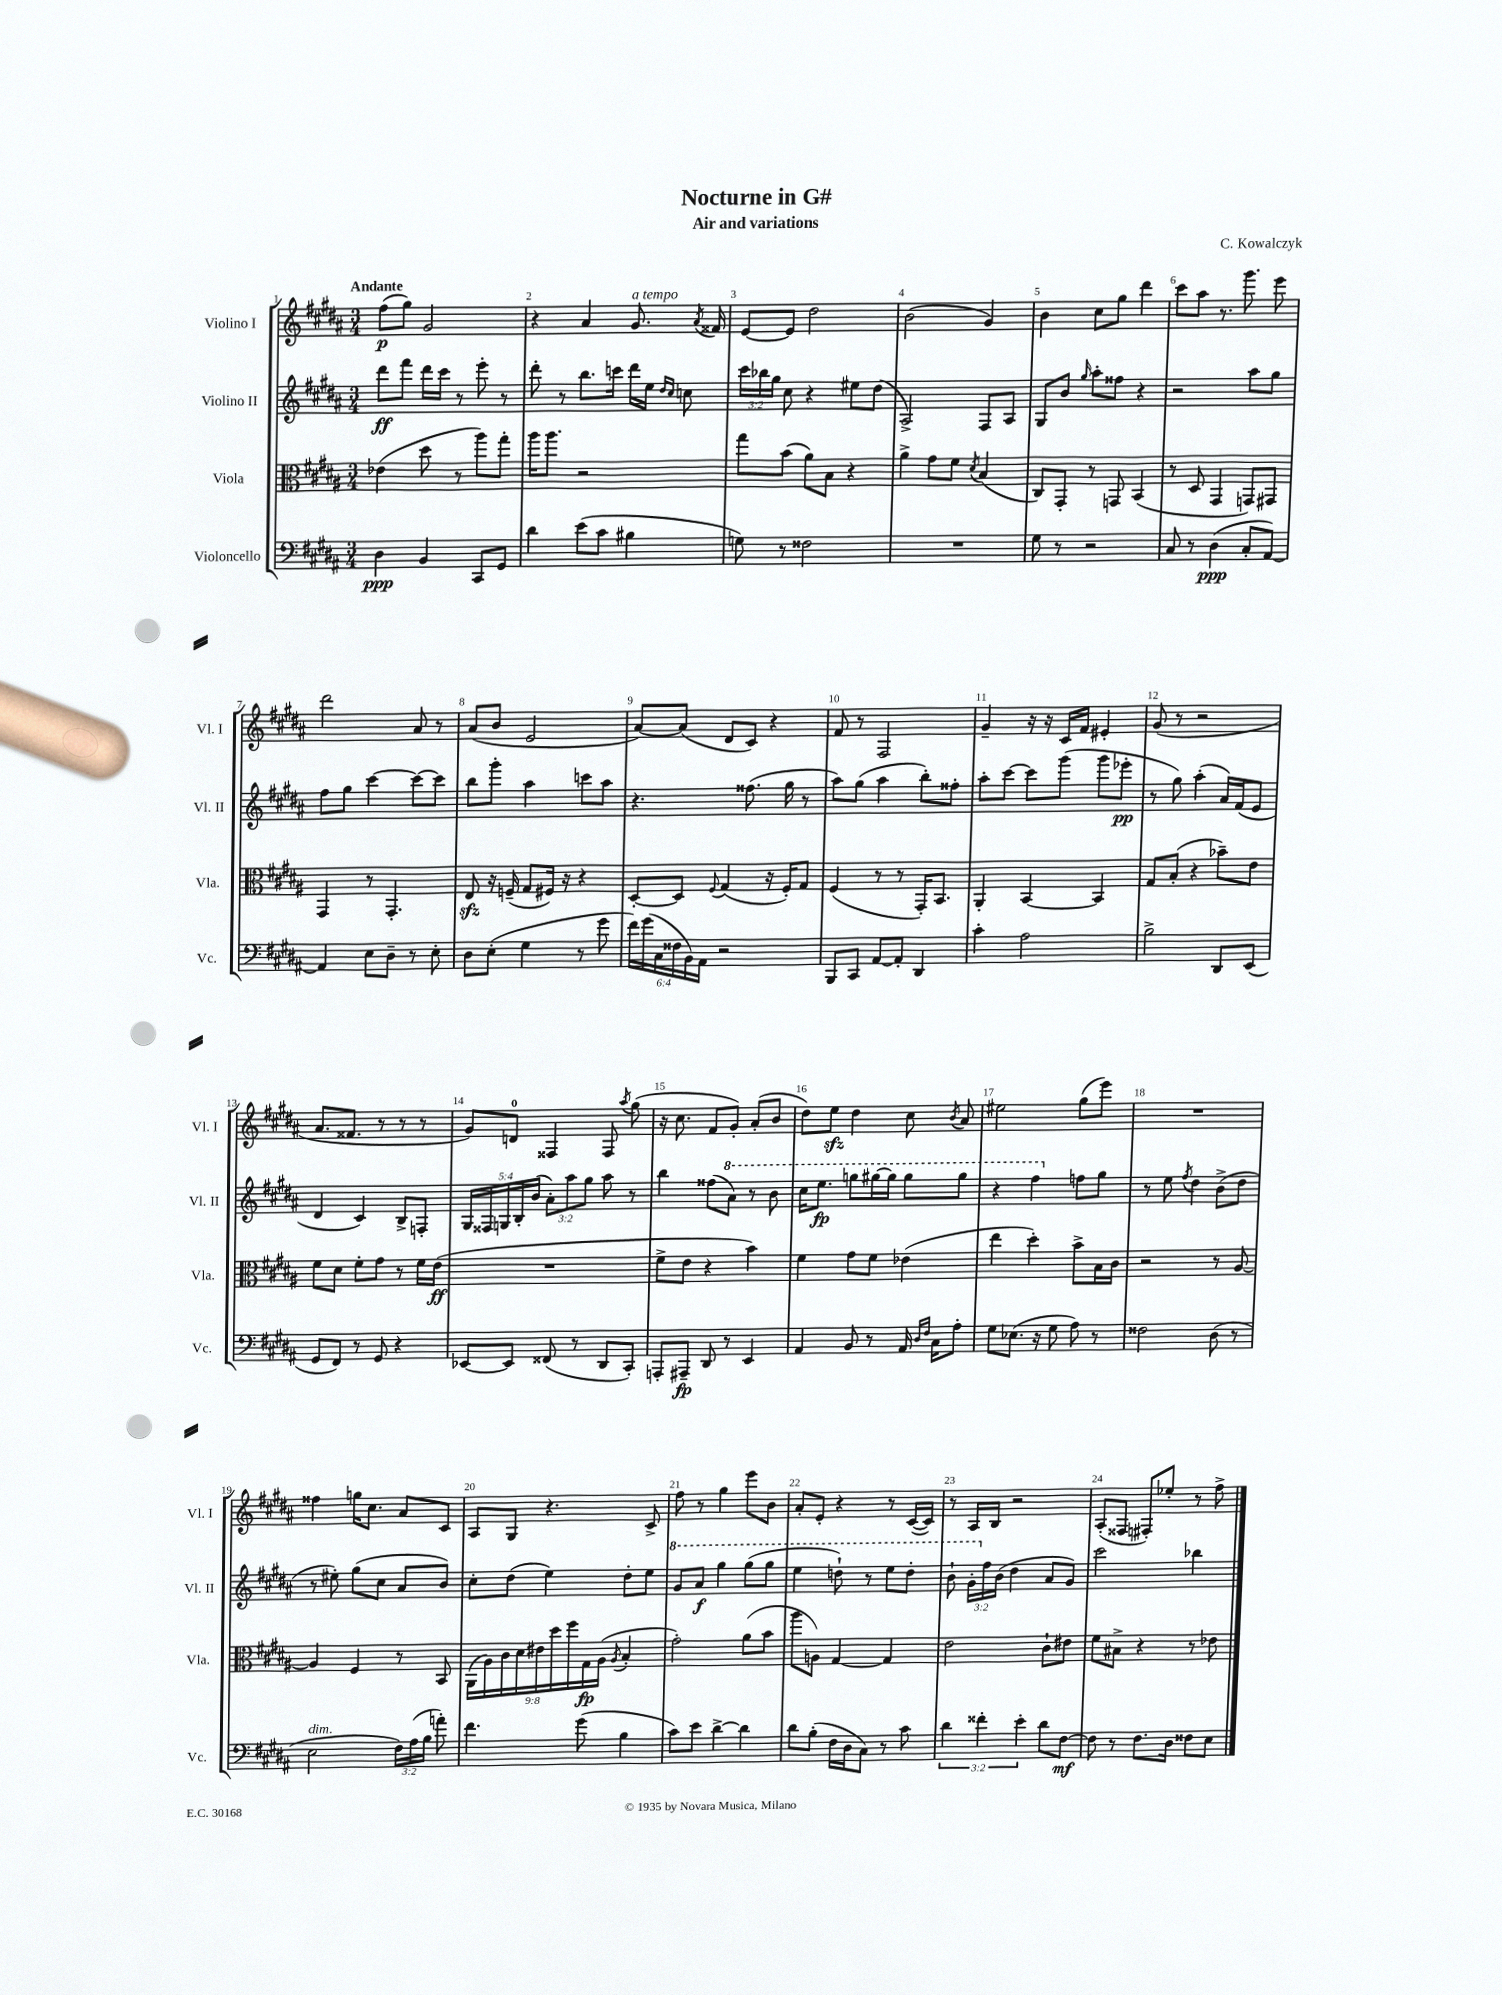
\header { title = "Nocturne in G#" composer = "C. Kowalczyk" subtitle = "Air and variations" }
<<
\new StaffGroup <<
\new Staff = "s0" \with { instrumentName = "Violino I" shortInstrumentName = "Vl. I" } {
    \clef treble \key b \major \numericTimeSignature \time 3/4 \tempo "Andante"
    \autoBeamOff fis''8[\p( gis''8]) gis'2 |
    r4 ais'4 gis'8.^\markup { \italic "a tempo" } \acciaccatura { ais'8 } fisis'16 |
    e'8[~ e'8] dis''2 |
    b'2( gis'4) |
    b'4 cis''8[ gis''8] dis'''4 |
    cis'''8[ ais''8] r8. gis'''8. e'''8 |
    dis'''2 ais'8 r8 |
    ais'8[( b'8] e'2 |
    ais'8[~) ais'8]( dis'8[ cis'8]) r4 |
    fis'8 r8 fis2 |
    gis'4-- r16 r16 cis'16[ fis'16] eis'4-. |
    gis'8( r8 r2 |
    ais'8.[ fisis'8.] r8 r8 r8 |
    gis'8[) d'8]-0 fisis4 fisis8 \acciaccatura { ais''8 } gis''8( |
    r16 cis''8. fis'8[ gis'8]-.) ais'8[-.( b'8] |
    dis''8[) e''8]\sfz dis''4 cis''8 \acciaccatura { b'8 } ais'8 |
    eis''2 gis''8[( e'''8]) |
    R2. |
    fisis''4 g''16[ cis''8.] ais'8[ cis'8] |
    ais8[ gis8] r4. cis'8-> |
    fis''8 r8 gis''4 e'''8[ b'8] |
    ais'8[-. e'8]-. r4 r8 cis'16[~( cis'16]) |
    r8 ais16[ b16] r2 |
    ais8[-.( fisis8] fis8[-.) ees''8]-. r8 fis''8-> \bar "|." |
}
\new Staff = "s1" \with { instrumentName = "Violino II" shortInstrumentName = "Vl. II" } {
    \clef treble \key b \major \numericTimeSignature \time 3/4 \override Staff.TupletNumber.text = #tuplet-number::calc-fraction-text
    \autoBeamOff dis'''8[\ff fis'''8] dis'''16[ cis'''16] r8 e'''8-. r8 |
    dis'''8-. r8 b''8.[ c'''16] dis'''16[ e''16] \grace { dis''16[ cis''16] } c''8 |
    \tuplet 3/2 { cis'''16[ bes''16 gis''16] } cis''8 r4 eis''8[ dis''8]( |
    ais2->) fis8[ ais8] |
    gis8[ b'8] \grace { gis''16 } ais''8[-. fisis''8] r4 |
    r2 ais''8[ gis''8] |
    fis''8[ gis''8] cis'''4~ cis'''8[~ cis'''8] |
    b''8[ gis'''8]-. ais''4 c'''8[ ais''8] |
    r4. fisis''8.( gis''16 r8 |
    ais''8[) gis''8]( ais''4 b''8[-.) fisis''8]-. |
    ais''8[-. cis'''8]~ cis'''8[ gis'''8]( gis'''8[ ees'''8]-.\pp |
    r8 gis''8) ais''4-.( ais'16[) fis'16( e'8] |
    dis'4 cis'4) b8[-> f8]-. |
    \tuplet 5/4 { gis16[ fisis16 g16 b16-. b'16]( } \tuplet 3/2 { ais'8[-.) ais''8 gis''8] } ais''8 r8 |
    b''4 fisis''8[( \ottava #1 ais''8]) r8 b''8 |
    cis'''16[ e'''8.]\fp g'''8[ gis'''16~ gis'''16] gis'''8[ gis'''8] |
    r4 fis'''4 \ottava #0 f''8[ gis''8] |
    r8 e''8 \acciaccatura { fis''8 } dis''4 b'8[->( dis''8] |
    r8 eis''8-.) gis''8[( cis''8] ais'8[ b'8]) |
    cis''8[-. dis''8]( e''4) dis''8[-. e''8] |
    \ottava #1 gis''8[ ais''8]\f gis'''4 gis'''8[( gis'''8] |
    e'''4 d'''8-!) r8 e'''8[ d'''8]-. |
    b''8-! \tuplet 3/2 { gis''16[-. \ottava #0 fis''16 b'16]( } dis''4 ais'8[ gis'8]) |
    cis'''2 bes''4 \bar "|." |
}
\new Staff = "s2" \with { instrumentName = "Viola" shortInstrumentName = "Vla." } {
    \clef alto \key b \major \numericTimeSignature \time 3/4 \override Staff.TupletNumber.text = #tuplet-number::calc-fraction-text
    \autoBeamOff ees'4( dis''8 r8 ais''8[) gis''8]-. |
    ais''16[ ais''8.] r2 |
    gis''8[ b'8]( ais'8[) b8] r4 |
    ais'4-> gis'8[ fis'8] \acciaccatura { dis'8 } b4( |
    cis8[) gis,8]-. r8 g,8 b,4( |
    r8 dis8 gis,4 g,8[) gis,8] |
    gis,4 r8 gis,4.-. |
    e8\sfz r16 f16--( gis8[ fis16]) r16 r4 |
    dis8[~-. dis8] \appoggiatura { fis8 } gis4( r16 fis16[-.) gis8] |
    fis4( r8 r8 gis,16[-.) b,8.] |
    ais,4-. b,4~ b,4 |
    gis8[ b8]-.( r4 bes'8[--) e'8] |
    fis'8[ dis'8] fis'8[-. gis'8] r8 fis'16[ e'16]\ff( |
    R2. |
    fis'8[-> e'8] r4 b'4) |
    fis'4 gis'8[ fis'8] ees'4( |
    e''4 dis''4-.) b'8[-> b16 cis'16] |
    r2 r8 ais8~ |
    ais4 fis4 r8 b,8 |
    \tuplet 9/8 { ais,16[( ais16) cis'16 dis'16 eis'16 dis''16 fis''16 gis16\fp ais16]( } \acciaccatura { ais8 } b4-. |
    gis'2-.) ais'8[( b'8] |
    ais''8[ a8]) gis4~ gis4 |
    e'2 cis'8[-! eis'8] |
    fis'8[ bis8]-> r4 r8 ees'8 \bar "|." |
}
\new Staff = "s3" \with { instrumentName = "Violoncello" shortInstrumentName = "Vc." } {
    \clef bass \key b \major \numericTimeSignature \time 3/4 \override Staff.TupletNumber.text = #tuplet-number::calc-fraction-text
    \autoBeamOff dis4\ppp b,4 cis,8[ gis,8] |
    dis'4 e'8[( cis'8] bis4 |
    g8) r8 fisis2 |
    R2. |
    gis8 r8 r2 |
    cis8 r8 dis4\ppp( cis8[-. ais,8]~) |
    ais,4 e8[ dis8]-- r8 e8-. |
    dis8[ e8]-.( gis4 r8 gis'8 |
    \tuplet 6/4 { fis'16[) gis'16( cis16 fisis16 b,16) ais,16] } r2 |
    b,,8[ cis,8] ais,8[~ ais,8]-. dis,4 |
    cis'4-. ais2 |
    b2-> dis,8[ e,8]( |
    gis,8[ fis,8]) r8 gis,8 r4 |
    ees,8[~ ees,8] fisis,8( r8 dis,8[ cis,8]-.) |
    a,,8[-. ais,,8]--\fp dis,8 r8 e,4 |
    ais,4 b,8 r8 ais,16 \grace { dis16[ fis16] } cis16[ ais8]-. |
    gis8[ ees8.]( r16 gis8 ais8) r8 |
    fisis2 dis8( r8 |
    e2^\markup { \italic "dim." } \tuplet 3/2 { fis16[) ais16( b16] } a'8-.) |
    fis'4. gis'8( b4 |
    cis'8[) e'8] dis'4~-> dis'4 |
    dis'8[ b8]-.( fis16[ dis16 cis8]) r8 cis'8 |
    \tuplet 3/2 { dis'4 fisis'4-. e'4-. } dis'8[ fis8]~\mf |
    fis8 r8 fis8.[ dis16] fisis8[ e8] \bar "|." |
}
>>
>>
\layout { \context { \Score \override BarNumber.break-visibility = ##(#f #t #t) barNumberVisibility = #all-bar-numbers-visible } }
